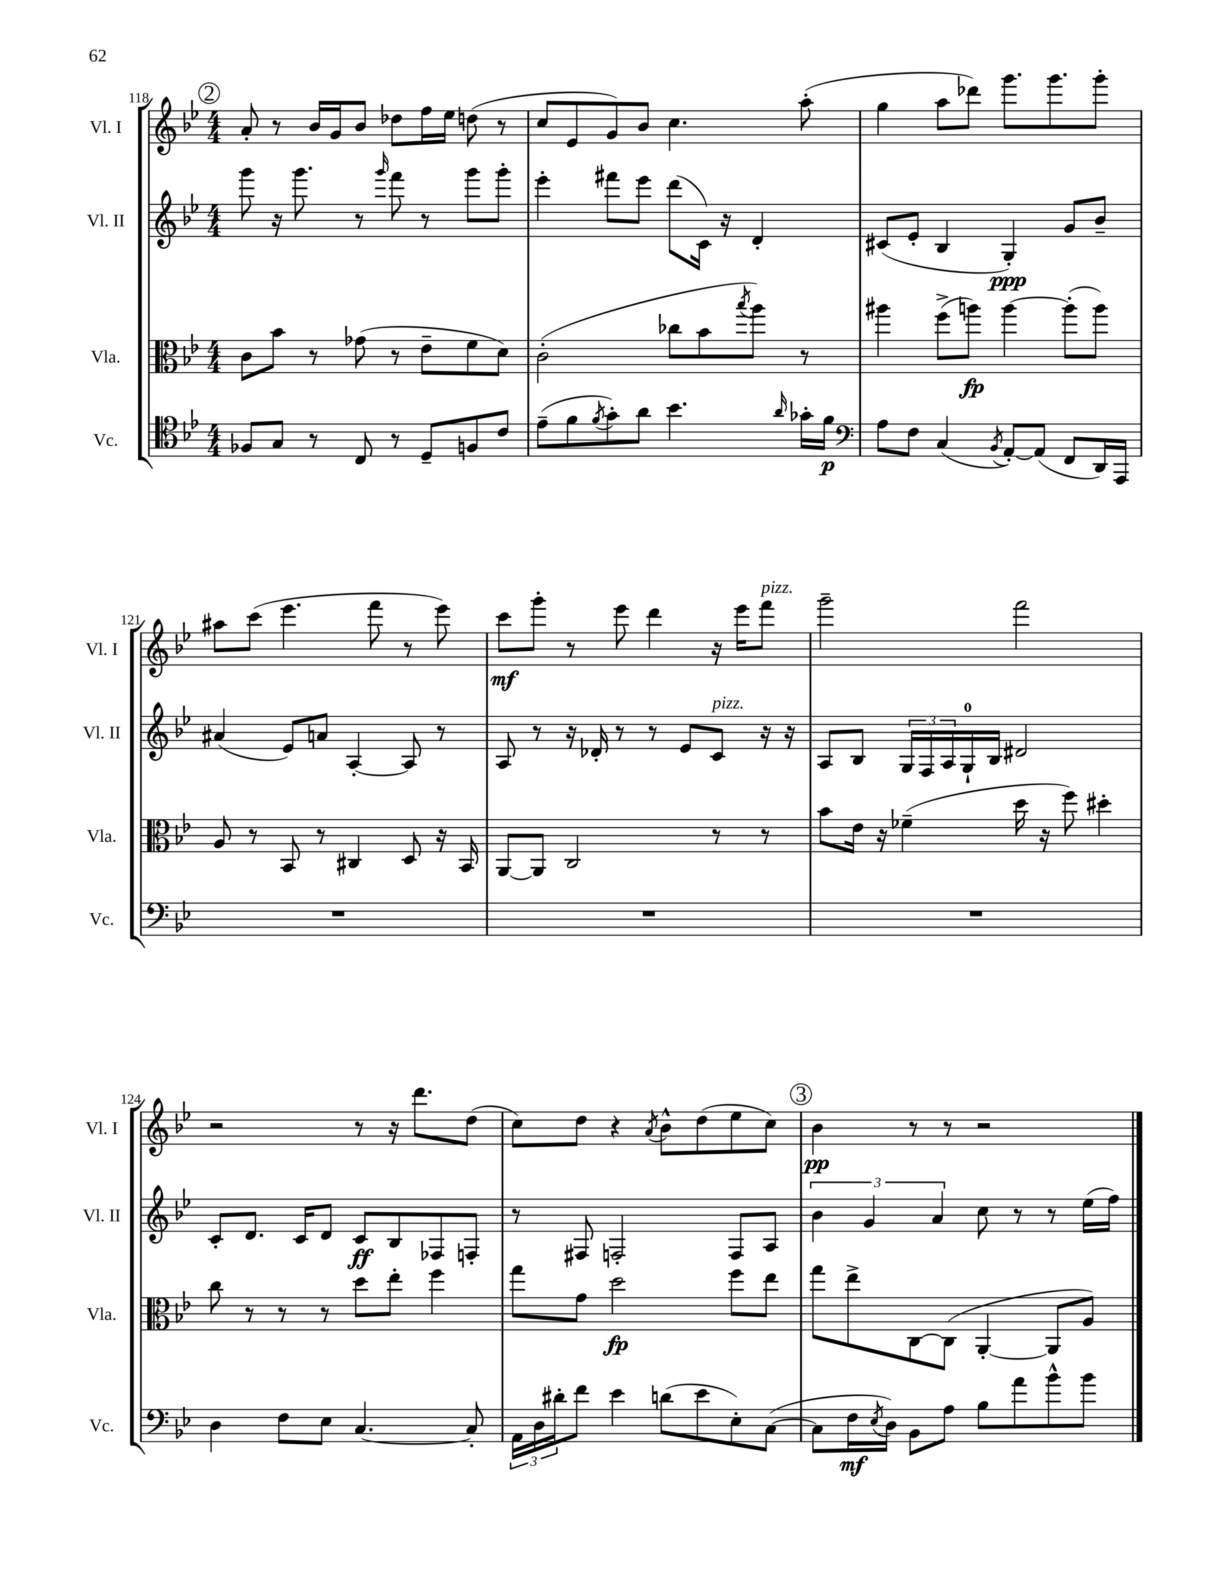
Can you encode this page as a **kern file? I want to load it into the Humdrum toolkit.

**kern	**kern	**kern	**kern
*staff4	*staff3	*staff2	*staff1
*clefC4	*clefC3	*clefG2	*clefG2
*k[b-e-]	*k[b-e-]	*k[b-e-]	*k[b-e-]
*M4/4	*M4/4	*M4/4	*M4/4
8F-	8c	8ggg	8a'
8G	8b-	16r	8r
.	.	8.ggg	.
8r	8r	.	16b-
.	.	.	16g
8C	(8g-	8r	8b-
.	.	16qqggg	.
8r	8r	8fff	8dd-
8D~	8e-~	8r	16ff
.	.	.	16ee-
8F	8f	8ggg	(8dd
8c	8d)	8ggg'	8r
=	=	=	=
(8e-~	(2c'	4eee-'	8cc
8f	.	.	8e-
8qf	.	.	.
8g')	.	8fff#	8g)
8a	.	8eee-	8b-
4.b-	8cc-	(8ddd	4.cc
.	8b-	16c)	.
.	.	16r	.
.	8qbb-	.	.
.	8aa)	4d'	.
16qqa	.	.	.
16g-'	8r	.	(8aa'
16f	.	.	.
=	=	=	=
*clefF4	*	*	*
8A	4aa#	(8c#	4gg
8F	.	8e-'	.
(4C	(8ff^	4B-	8aa
.	8aa)	.	8ddd-)
8qBB-	.	.	.
[8AA')	[4aa	4G')	8.ggg
(8AA]	.	.	.
.	.	.	8.ggg
8FF	(8aa']	8g	.
16DD)	8aa)	8b-~	8ggg'
16AAA	.	.	.
=	=	=	=
1r	8A	(4a#	8aa#
.	8r	.	(8ccc
.	8BB-	8e-)	4.eee-
.	8r	8a	.
.	4C#	[4A'	.
.	.	.	8fff
.	8D	8A]	8r
.	16r	8r	8eee-)
.	16BB-	.	.
=	=	=	=
1r	[8AA	8A	8ccc
.	8AA]	8r	8ggg'
.	2C	16r	8r
.	.	16d-'	.
.	.	8r	8eee-
.	.	8r	4ddd
.	.	8e-	.
.	8r	8c	16r
.	.	.	16eee-
.	8r	16r	8fff
.	.	16r	.
=	=	=	=
1r	8b-	8A	2ggg~
.	16e-	8B-	.
.	16r	.	.
.	(4f-~	24G	.
.	.	24F	.
.	.	24A	.
.	.	16G`	.
.	.	16B-	.
.	16dd	2d#	2fff
.	16r	.	.
.	8ff)	.	.
.	4dd#'	.	.
=	=	=	=
4D	8cc	8c'	2r
.	8r	8.d	.
8F	8r	.	.
.	.	16c	.
8E-	8r	8d	.
[4.C	8dd	8c	8r
.	8ee-'	8B-	16r
.	.	.	8.ddd
.	4ff	8F-	.
8C']	.	8F'	(8dd
=	=	=	=
24AA	8gg	8r	8cc)
24D	.	.	.
24d#'	.	.	.
8f	8g	8F#	8dd
4e-	2dd	2F'	4r
.	.	.	8qa
(8d	.	.	8b-^^
8e-	.	.	(8dd
8E-')	8ff	8F	8ee-
([8C	8ee-	8A	8cc)
=	=	=	=
8C]	8gg	6b-	4b-
16F	8ee-^	.	.
.	.	6g	.
8qE-	.	.	.
16D)	.	.	.
8BB-	[8C	.	8r
.	.	6a	.
8A	(8C]	.	8r
8B-	[4AA'	8cc	2r
8a	.	8r	.
8b-^^	8AA]	8r	.
8b-	8A)	(16ee-	.
.	.	16ff)	.
==	==	==	==
*-	*-	*-	*-
